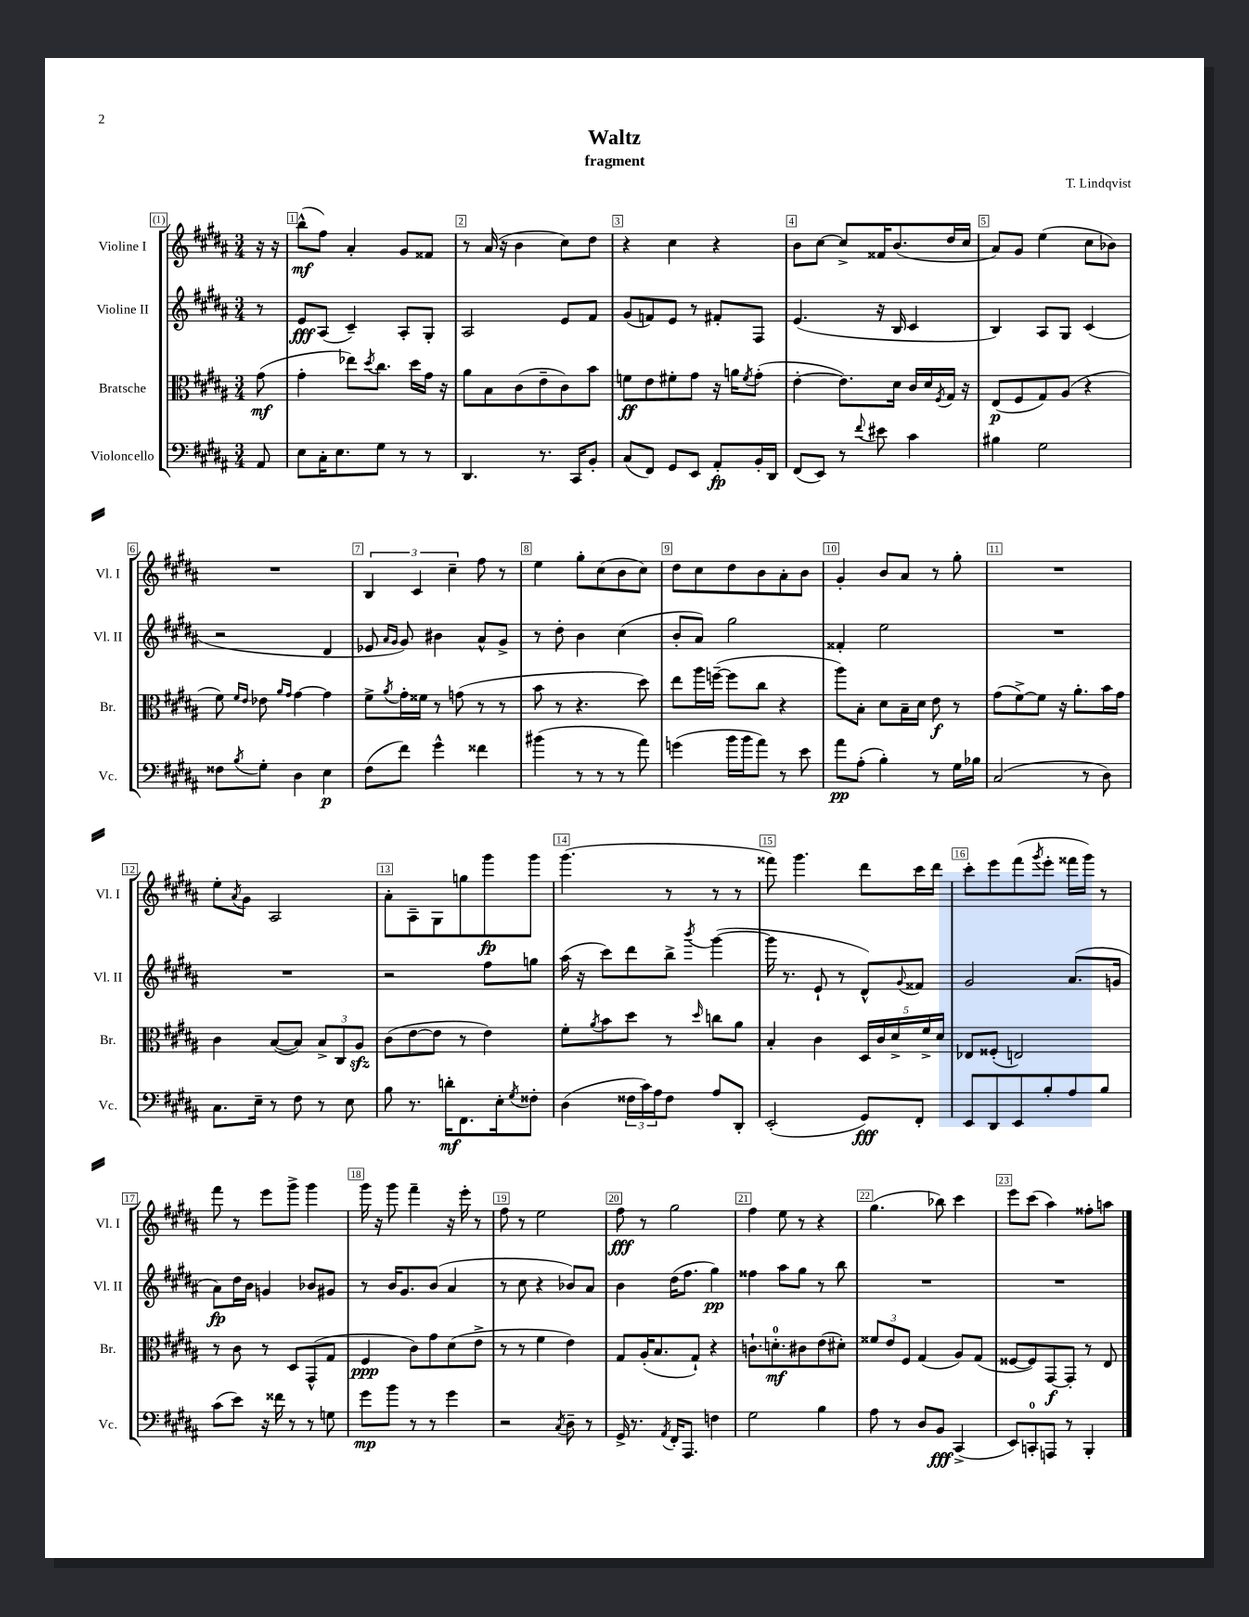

**kern	**dynam	**kern	**dynam	**kern	**dynam	**kern	**dynam
*part4	*part4	*part3	*part3	*part2	*part2	*part1	*part1
*staff4	*staff4	*staff3	*staff3	*staff2	*staff2	*staff1	*staff1
*I"Violoncello	*	*I"Bratsche	*	*I"Violine II	*	*I"Violine I	*
*I'Vc.	*	*I'Br.	*	*I'Vl. II	*	*I'Vl. I	*
*clefF4	*	*clefC3	*	*clefG2	*	*clefG2	*
*k[f#c#g#d#a#]	*	*k[f#c#g#d#a#]	*	*k[f#c#g#d#a#]	*	*k[f#c#g#d#a#]	*
*M3/4	*	*M3/4	*	*M3/4	*	*M3/4	*
=	=	=	=	=	=	=	=
8AA#/	.	(8g#\	mf	8r	.	16r	.
.	.	.	.	.	.	16r	.
=1	=1	=1	=1	=1	=1	=1	=1
8E\L	.	4g#'\	.	8e/L	fff	(8bb^^\L	mf
16C#'\K	.	.	.	(8A#/J	.	8ff#\J)	.
8.E\	.	.	.	.	.	.	.
.	.	8ee-X\L)	.	4c#~/)	.	4a#'/	.
.	.	8qdd#/	.	.	.	.	.
8G#\J	.	8.cc#\J	.	.	.	.	.
8r	.	.	.	8A#'/L	.	8g#/L	.
.	.	16dd#\LL	.	.	.	.	.
8r	.	16g#\JJ	.	8G#'/J	.	8f##X/J	.
.	.	16r	.	.	.	.	.
=2	=2	=2	=2	=2	=2	=2	=2
4.DD#/	.	8a#\L	.	2A#/	.	8r	.
.	.	8B\	.	.	.	(16a#/	.
.	.	.	.	.	.	16r	.
.	.	(8c#\	.	.	.	4b\	.
8.r	.	8e~\	.	.	.	.	.
.	.	8c#\)	.	8e/L	.	8cc#\L)	.
16CC#/KL	.	.	.	.	.	.	.
8BB'/J	.	8b\J	.	8f#/J	.	8dd#\J	.
=3	=3	=3	=3	=3	=3	=3	=3
(8C#/L	.	8fn\L	ff	(8g#/L	.	4r	.
8FF#/J)	.	8e\	.	8fn/)	.	.	.
8GG#/L	.	8f#X'\	.	8e/J	.	4cc#\	.
8EE/J	.	8g#\J	.	8r	.	.	.
8AA#'/L	fp	16r	.	8f#X'/L	.	4r	.
.	.	16an\KL	.	.	.	.	.
.	.	8qf#/	.	.	.	.	.
16BB'/L	.	(8g#'\J	.	8F#/J	.	.	.
16DD#/JJ	.	.	.	.	.	.	.
=4	=4	=4	=4	=4	=4	=4	=4
(8FF#/L	.	[4e'\	.	(4.e/	.	8b\L	.
8EE/J)	.	.	.	.	.	[8cc#\J	.
8r	.	8.e\L])	.	.	.	8cc#^/L]	.
8qqf#/	.	.	.	.	.	.	.
8e#X\	.	.	.	16r	.	16f##X/K	.
.	.	16d#\Jk	.	16B/	.	(8.b/	.
4c#\	.	16c#/LL	.	4c#/	.	.	.
.	.	16d#/	.	.	.	.	.
.	.	8qF#/	.	.	.	.	.
.	.	16G#/JJ	.	.	.	16dd#/L	.
.	.	16r	.	.	.	16cc#/JJ	.
=5	=5	=5	=5	=5	=5	=5	=5
4B#X\	.	(8E/L	p	4B/)	.	8a#/L)	.
.	.	8F#/	.	.	.	8g#/J	.
2G#\	.	8G#/)	.	8A#/L	.	(4ee\	.
.	.	(8A#/J	.	8G#/J	.	.	.
.	.	4r	.	(4c#/	.	8cc#\L	.
.	.	.	.	.	.	8b-X\J)	.
!!LO:LB:g=z
=6	=6	=6	=6	=6	=6	=6	=6
8F##X\L	.	8f#\)	.	2r	.	2.r	.
.	.	16qqf#/LL	.	.	.	.	.
8qB/	.	16qqe/JJ	.	.	.	.	.
8G#'\J	.	8e-X\	.	.	.	.	.
.	.	16qqa#/LL	.	.	.	.	.
.	.	16qqg#/JJ	.	.	.	.	.
4D#\	.	[4g#\	.	.	.	.	.
4E\	p	4g#\]	.	4d#/	.	.	.
=7	=7	=7	=7	=7	=7	=7	=7
(8F#\L	.	8f#^\L	.	8e-X/	.	6B/	.
.	.	.	.	16qqa#/LL	.	.	.
.	.	8qa#/	.	16qqg#/JJ	.	.	.
8f#\J)	.	16g#'\L	.	8g#/)	.	.	.
.	.	.	.	.	.	6c#/	.
.	.	16f##X\JJ	.	.	.	.	.
4g#^^\	.	8r	.	4b#X\	.	.	.
.	.	.	.	.	.	6cc#~\	.
.	.	(8gn\	.	.	.	.	.
4f##X\	.	8r	.	8a#^^/L	.	8ff#\	.
.	.	8r	.	8g#^/J	.	8r	.
=8	=8	=8	=8	=8	=8	=8	=8
(4b#X\	.	8b\	.	8r	.	4ee\	.
.	.	8r	.	8dd#'\	.	.	.
8r	.	4.r	.	4b\	.	8gg#'\L	.
8r	.	.	.	.	.	(8cc#\	.
8r	.	.	.	(4cc#\	.	8b\	.
8a#\)	.	8dd#\)	.	.	.	8cc#\J)	.
=9	=9	=9	=9	=9	=9	=9	=9
(4gn\	.	8ee\L	.	8b'/L	.	8dd#\L	.
.	.	16aa#\L	.	8a#/J)	.	8cc#\	.
.	.	([16ffn~\JJ	.	.	.	.	.
16b\LL	.	8ff\L]	.	2gg#\	.	8dd#\	.
16b\J	.	.	.	.	.	.	.
8a#\J)	.	8cc#\J	.	.	.	8b\	.
8r	.	4r	.	.	.	8a#'\	.
8e\	.	.	.	.	.	8b\J	.
=10	=10	=10	=10	=10	=10	=10	=10
8a#\L	pp	8aa#\L)	.	4f##X'/	.	4g#'/	.
(8A#'\J	.	8B'\J	.	.	.	.	.
4B'\)	.	8d#\L	.	2ee\	.	8b/L	.
.	.	16B~\L	.	.	.	8a#/J	.
.	.	16d#\JJ	.	.	.	.	.
8r	.	8e\	f	.	.	8r	.
16G#\LL	.	8r	.	.	.	8gg#'\	.
16B-X\JJ	.	.	.	.	.	.	.
=11	=11	=11	=11	=11	=11	=11	=11
(2C#/	.	(8g#\L	.	2.r	.	2.r	.
.	.	[8f#^\)	.	.	.	.	.
.	.	8f#\J]	.	.	.	.	.
.	.	16r	.	.	.	.	.
.	.	8.a#'\L	.	.	.	.	.
8r	.	.	.	.	.	.	.
8D#\)	.	16b\L	.	.	.	.	.
.	.	16g#\JJ	.	.	.	.	.
!!LO:LB:g=z
=12	=12	=12	=12	=12	=12	=12	=12
8.C#\L	.	4c#\	.	2.r	.	8ee'\L	.
.	.	.	.	.	.	8qa#/	.
.	.	.	.	.	.	8g#\J	.
16E~\Jk	.	.	.	.	.	.	.
8r	.	([8B/L	.	.	.	2A#/	.
8F#\	.	8B/J])	.	.	.	.	.
8r	.	12B^/L	.	.	.	.	.
.	.	12C#/	.	.	.	.	.
8E\	.	.	.	.	.	.	.
.	.	12A#zz/J	.	.	.	.	.
=13	=13	=13	=13	=13	=13	=13	=13
8B\	.	(8c#\L	.	2r	.	8a#'\L	.
8.r	.	[8e\	.	.	.	8A#~\	.
.	.	8e\J]	.	.	.	8G#\	.
16dn'\KL	mf	.	.	.	.	.	.
8.FF#\	.	8r	.	.	.	8ggn\	.
.	.	4e\)	.	8ff#\L	.	8ggg#\	fp
16E'\k	.	.	.	.	.	.	.
8qG#/	.	.	.	.	.	.	.
8F##X'\J	.	.	.	8ggn\J	.	8ggg#\J	.
=14	=14	=14	=14	=14	=14	=14	=14
(4D#\	.	8f#'\L	.	(16aa#\	.	(4.ggg#\	.
.	.	.	.	16r	.	.	.
.	.	8qa#/	.	.	.	.	.
.	.	8b\	.	8ccc#\L)	.	.	.
24F##X\LL	.	8dd#\J	.	8ddd#\	.	.	.
24c#\)	.	.	.	.	.	.	.
24A#\J	.	.	.	.	.	.	.
8F##\J	.	8r	.	8bb^\J	.	8r	.
.	.	16qqdd#/	.	8qbbb/	.	.	.
8A#/L	.	8ccn\L	.	([4ggg#\	.	8r	.
8DD#'/J	.	8a#\J	.	.	.	8r	.
=15	=15	=15	=15	=15	=15	=15	=15
(2EE'/	.	4B'/	.	16ggg#\]	.	8fff##X\)	.
.	.	.	.	8.r	.	.	.
.	.	.	.	.	.	4.ggg#\	.
.	.	4c#\	.	8e`/	.	.	.
.	.	.	.	8r	.	.	.
8GG#/L)	fff	20D#/LL	.	8d#^^/L)	.	8ddd#\L	.
.	.	20c#/	.	.	.	.	.
.	.	20d#^/	.	.	.	.	.
.	.	.	.	8qqg#/	.	.	.
8FF#'/J	.	.	.	8f##X/J	.	16ccc#\L	.
.	.	20f#^/	.	.	.	.	.
.	.	.	.	.	.	16ddd#\JJ	.
.	.	20d#/JJ	.	.	.	.	.
=16	=16	=16	=16	=16	=16	=16	=16
8EE/L	.	8E-X/L	.	2g#/	.	8ccc#'\L	.
8DD#/	.	(8F##X'/J	.	.	.	8eee\	.
8EE/	.	2En/)	.	.	.	(8fff#\	.
.	.	.	.	.	.	8qggg#/	.
8B'/	.	.	.	.	.	8eee'\J	.
8A#/	.	.	.	(8.a#/L	.	16fff##X\LL	.
.	.	.	.	.	.	16ggg#\JJ)	.
8B/J	.	.	.	.	.	8r	.
.	.	.	.	16gn/Jk	.	.	.
!!LO:LB:g=z
=17	=17	=17	=17	=17	=17	=17	=17
(8c#\L	.	8r	.	8a#\L)	fp	8fff#\	.
8e\J)	.	8c#\	.	16dd#\L	.	8r	.
.	.	.	.	16b\JJ	.	.	.
16r	.	8r	.	4gn/	.	8eee\L	.
16f##X\	.	.	.	.	.	.	.
8r	.	8D#/L	.	.	.	8ggg#^\J	.
8r	.	(8GG#^^/	.	8b-X/L	.	4ggg#\	.
8Gn\	.	8G#/J	.	8g#X/J	.	.	.
=18	=18	=18	=18	=18	=18	=18	=18
8g#\L	mp	4F#/	ppp	8r	.	16ggg#\	.
.	.	.	.	.	.	16r	.
8b\J	.	.	.	16b/KL	.	8ggg#\	.
.	.	.	.	8.g#/	.	.	.
8r	.	8c#\L)	.	.	.	4fff#~\	.
8r	.	8g#\	.	(8b/J	.	.	.
4g#\	.	(8d#\	.	4a#/	.	16r	.
.	.	.	.	.	.	16eee'\	.
.	.	8e^\J	.	.	.	8r	.
=19	=19	=19	=19	=19	=19	=19	=19
2r	.	8r	.	8r	.	8ff#\	.
.	.	8r	.	8cc#\	.	8r	.
.	.	4f#\	.	4r	.	2ee\	.
8qC#/	.	.	.	.	.	.	.
8D#~\	.	4e\)	.	8b-X/L)	.	.	.
8r	.	.	.	8a#/J	.	.	.
=20	=20	=20	=20	=20	=20	=20	=20
16GG#^/	.	8G#/L	.	4b\	.	8ff#\	fff
8.r	.	.	.	.	.	.	.
.	.	(16A#'/K	.	.	.	8r	.
.	.	8.B/	.	.	.	.	.
8qAA#/	.	.	.	.	.	.	.
16FF#'/KL	.	.	.	(16dd#\KL	.	2gg#\	.
8.AAA#/J	.	.	.	8.ff#\J	.	.	.
.	.	8G#`/J)	.	.	.	.	.
4Fn\	.	4r	.	4gg#\)	pp	.	.
=21	=21	=21	=21	=21	=21	=21	=21
2G#\	.	8.cn`\L	.	4ff##X\	.	4ff#\	.
.	.	8.dn'\	mf	.	.	.	.
.	.	.	.	8aa#\L	.	8ee\	.
.	.	8c#X\	.	8gg#\J	.	8r	.
4B\	.	(8e\	.	8r	.	4r	.
.	.	8d#X'\J)	.	8bb\	.	.	.
=22	=22	=22	=22	=22	=22	=22	=22
8A#\	.	12f##X/L	.	2.r	.	(4.gg#\	.
.	.	12e/	.	.	.	.	.
8r	.	.	.	.	.	.	.
.	.	12F#/J	.	.	.	.	.
8D#/L	.	(4G#/	.	.	.	.	.
8BB/J	fff	.	.	.	.	8bb-X\)	.
(4CC#^/	.	8A#/L)	.	.	.	4ccc#\	.
.	.	(8G#/J	.	.	.	.	.
=23	=23	=23	=23	=23	=23	=23	=23
8EE/L)	.	[8F##X/L	.	2.r	.	8eee\L	.
8CCn'/	.	8F##/])	.	.	.	(8ccc#\J	.
8AAAn/J	.	[8GG#/	f	.	.	4aa#\)	.
8r	.	8GG#'/J]	.	.	.	.	.
4BBB'/	.	8r	.	.	.	8ff##X'\L	.
.	.	8E/	.	.	.	8aan\J	.
==	==	==	==	==	==	==	==
*-	*-	*-	*-	*-	*-	*-	*-
